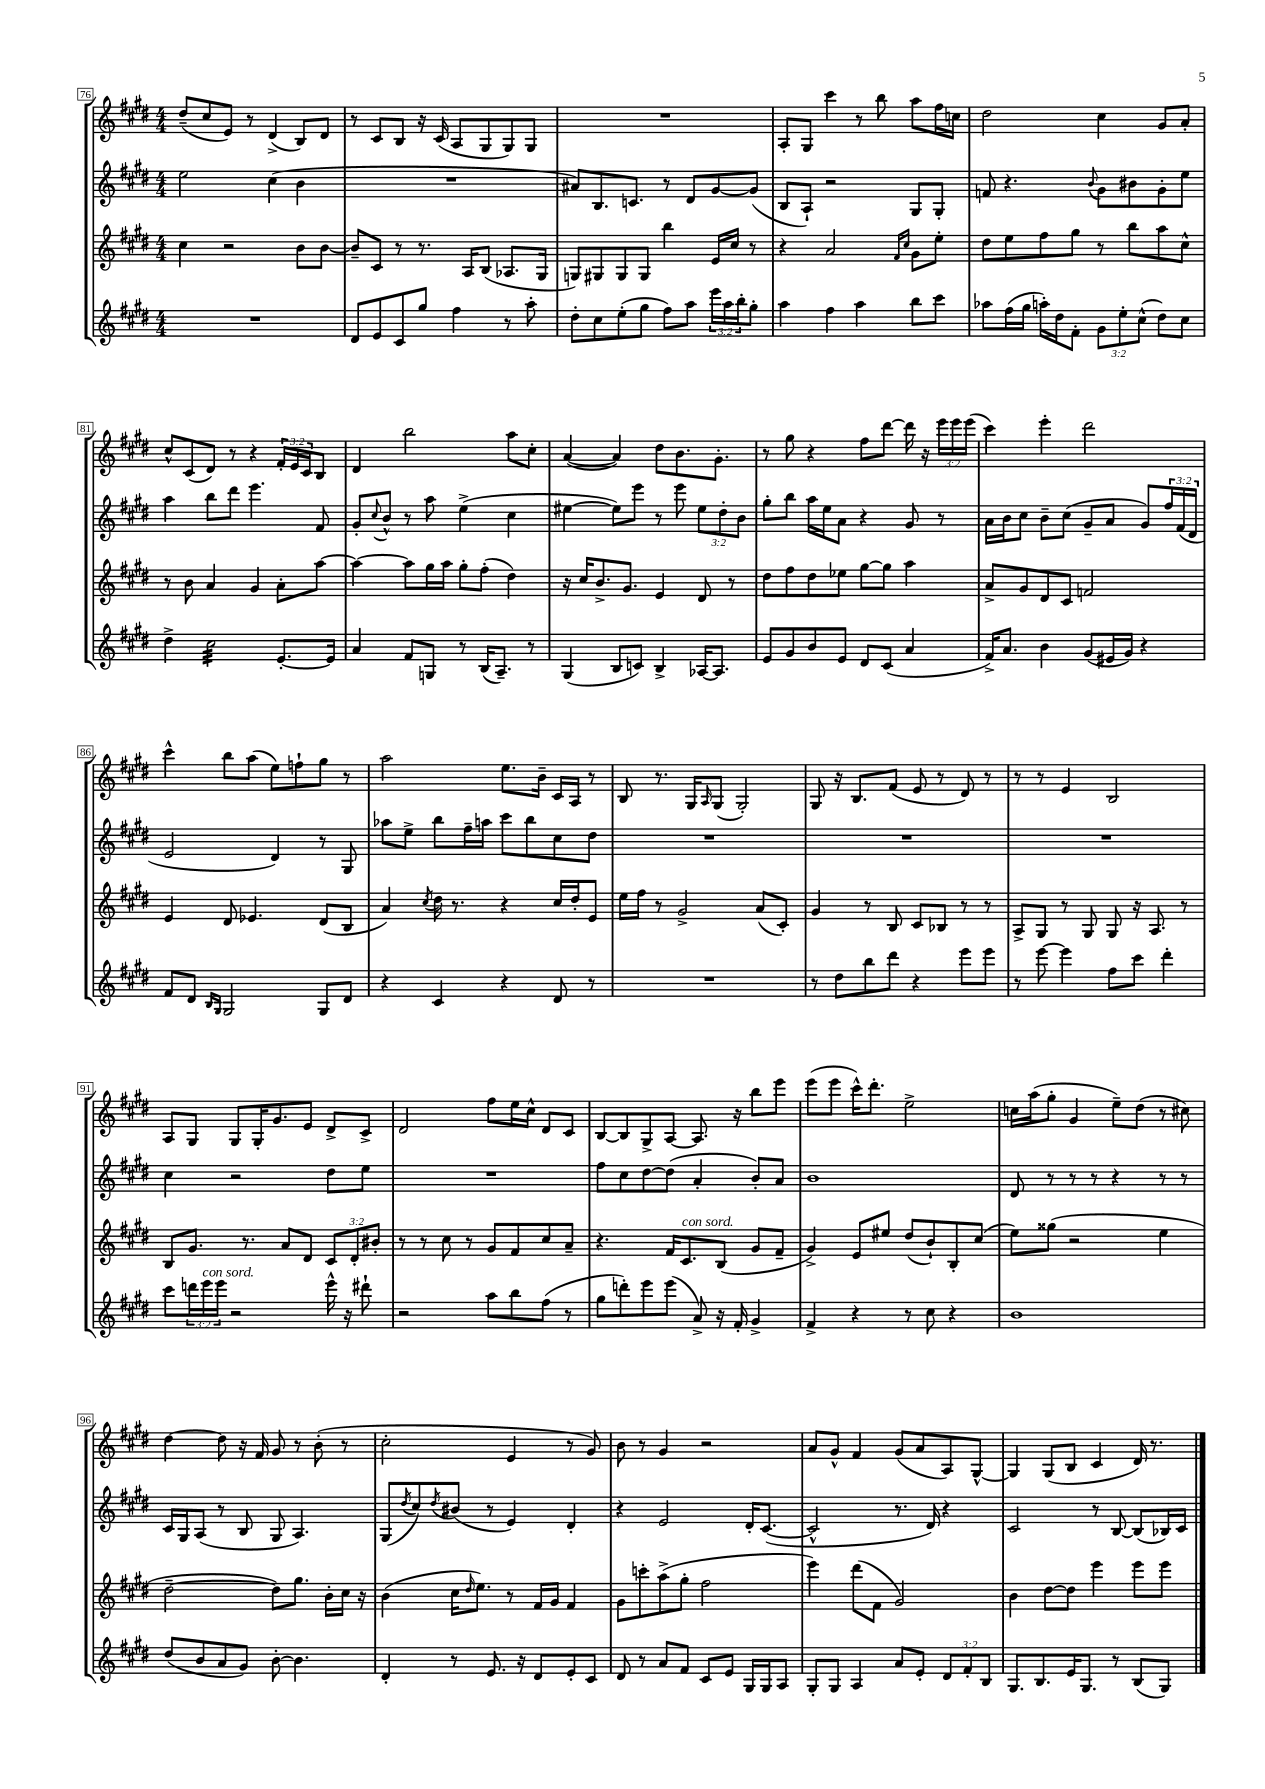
<<
\new StaffGroup <<
\new Staff = "s0" {
    \clef treble \key e \major \numericTimeSignature \time 4/4 \override Staff.TupletNumber.text = #tuplet-number::calc-fraction-text
    dis''8--( cis''8 e'8) r8 dis'4->( b8) dis'8 |
    r8 cis'8 b8 r16 cis'16( a8 gis8 gis8) gis8 |
    R1 |
    a8-. gis8 cis'''4 r8 b''8 a''8 fis''16 c''16 |
    dis''2 cis''4 gis'8 a'8-. |
    cis''8-^ cis'8( dis'8) r8 r4 \tuplet 3/2 { fis'16-. e'16 cis'16 } b8 |
    dis'4 b''2 a''8 cis''8-. |
    a'4~( a'4) dis''8 b'8. gis'8.-. |
    r8 gis''8 r4 fis''8 dis'''8~ dis'''16 r16 \tuplet 3/2 { e'''16 e'''16 e'''16( } |
    cis'''4) e'''4-. dis'''2 |
    cis'''4-^ b''8 a''8( e''8) f''8-! gis''8 r8 |
    a''2 e''8. b'16-- cis'16 a16 r8 |
    b8 r8. gis16 \grace { a16 } gis8( gis2-.) |
    gis8 r16 b8. fis'8( e'8 r8 dis'8) r8 |
    r8 r8 e'4 b2 |
    a8 gis8 gis8 gis16-. gis'8. e'8 dis'8-> cis'8-> |
    dis'2 fis''8 e''16 cis''16-^ dis'8 cis'8 |
    b8~ b8 gis8-> a8~ a8. r16 b''8 e'''8 |
    e'''8( e'''8 cis'''16-^) dis'''8.-. e''2-> |
    c''16 a''16( gis''8-. gis'4 e''8--) dis''8( r8 cis''8) |
    dis''4~ dis''8 r16 fis'16 gis'8 r8 b'8-.( r8 |
    cis''2-. e'4 r8 gis'8) |
    b'8 r8 gis'4 r2 |
    a'8 gis'8-^ fis'4 gis'8( a'8 a8) gis8~-^ |
    gis4 gis8( b8 cis'4 dis'16) r8. \bar "|." |
}
\new Staff = "s1" {
    \clef treble \key e \major \numericTimeSignature \time 4/4 \override Staff.TupletNumber.text = #tuplet-number::calc-fraction-text
    e''2 cis''4( b'4 |
    R1 |
    ais'8) b8. c'8. r8 dis'8 gis'8~ gis'8( |
    b8 a8-!) r2 gis8 gis8-. |
    f'8 r4. \appoggiatura { b'8 } gis'8 bis'8 gis'8-. e''8 |
    a''4 b''8 dis'''8 e'''4. fis'8 |
    gis'8-. \appoggiatura { cis''8 } b'8-^ r8 a''8 e''4->( cis''4 |
    eis''4~ eis''8) e'''8 r8 e'''8 \tuplet 3/2 { eis''8 dis''8-. b'8 } |
    gis''8-. b''8 a''16 e''16 a'8 r4 gis'8 r8 |
    a'16 b'16 cis''8 b'8-- cis''8( gis'8-- a'8 gis'8) \tuplet 3/2 { fis''16 fis'16( dis'16 } |
    e'2 dis'4) r8 gis8 |
    aes''8 e''8-> b''8 fis''16-- a''16 cis'''8 b''8 cis''8 dis''8 |
    R1 |
    R1 |
    R1 |
    cis''4 r2 dis''8 e''8 |
    R1 |
    fis''8 cis''8 dis''8~ dis''8( a'4-. b'8-.) a'8 |
    b'1 |
    dis'8 r8 r8 r8 r4 r8 r8 |
    cis'16 gis16 a8( r8 b8 gis8 a4.) |
    gis8( \acciaccatura { dis''8 } cis''8) \acciaccatura { dis''8 } bis'8( r8 e'4) dis'4-. |
    r4 e'2 dis'16-. cis'8.~( |
    cis'2-^ r8. dis'16) r4 |
    cis'2 r8 b8~ b8( bes16) cis'16 \bar "|." |
}
\new Staff = "s2" {
    \clef treble \key e \major \numericTimeSignature \time 4/4 \override Staff.TupletNumber.text = #tuplet-number::calc-fraction-text
    cis''4 r2 b'8 b'8~ |
    b'8-- cis'8 r8 r8. a16 b8( aes8. gis16 |
    g8) gis8 gis8 gis8 b''4 e'16 cis''16 r8 |
    r4 a'2 \grace { fis'16 cis''16 } gis'8 e''8-. |
    dis''8 e''8 fis''8 gis''8 r8 b''8 a''8 cis''8-^ |
    r8 b'8 a'4 gis'4 a'8-. a''8~ |
    a''4~ a''8 gis''16 a''16 gis''8-. fis''8-.( dis''4) |
    r16 cis''16 b'8.-> gis'8. e'4 dis'8 r8 |
    dis''8 fis''8 dis''8 ees''8 gis''8~ gis''8 a''4 |
    a'8-> gis'8 dis'8 cis'8 f'2 |
    e'4 dis'8 ees'4. dis'8( b8 |
    a'4) \acciaccatura { cis''8 } dis''16 r8. r4 cis''16 dis''16-. e'8 |
    e''16 fis''16 r8 gis'2-> a'8( cis'8-.) |
    gis'4 r8 b8 cis'8 bes8 r8 r8 |
    a8-> gis8 r8 gis8 gis8 r16 a8. r8 |
    b8 gis'8. r8. a'8 dis'8 \tuplet 3/2 { cis'8 dis'8-. bis'8-. } |
    r8 r8 cis''8 r8 gis'8 fis'8 cis''8 a'8-- |
    r4. fis'16 cis'8.^\markup { \italic "con sord." } b8( gis'8 fis'8-- |
    gis'4->) e'8 eis''8 dis''8( b'8-!) b8-. cis''8( |
    e''8) gisis''8( r2 e''4 |
    dis''2~-- dis''8) gis''8. b'16-. cis''16 r16 |
    b'4( cis''16 \grace { dis''16 } e''8.) r8 fis'16 gis'16 fis'4 |
    gis'8 c'''8-. a''8->( gis''8-. fis''2 |
    e'''4) dis'''8( fis'8 gis'2) |
    b'4 dis''8~ dis''8 e'''4 e'''8 e'''8 \bar "|." |
}
\new Staff = "s3" {
    \clef treble \key e \major \numericTimeSignature \time 4/4 \override Staff.TupletNumber.text = #tuplet-number::calc-fraction-text
    R1 |
    dis'8 e'8 cis'8 gis''8 fis''4 r8 a''8-. |
    dis''8-. cis''8 e''8-.( gis''8 fis''8) a''8 \tuplet 3/2 { e'''16 a''16 b''16-. } gis''8-. |
    a''4 fis''4 a''4 b''8 cis'''8 |
    aes''8 fis''16( gis''16 a''16-.) dis''16 fis'8-. \tuplet 3/2 { gis'8 e''8-. cis''8-^( } dis''8) cis''8 |
    dis''4-> cis''2:32 e'8.~-. e'16 |
    a'4 fis'8 g8 r8 b16( a8.--) r8 |
    gis4( b8 c'8) b4-> aes16~ aes8. |
    e'8 gis'8 b'8 e'8 dis'8 cis'8( a'4 |
    fis'16->) a'8. b'4 gis'8( eis'16 gis'16) r4 |
    fis'8 dis'8 \grace { b16 gis16 } gis2 gis8 dis'8 |
    r4 cis'4 r4 dis'8 r8 |
    R1 |
    r8 dis''8 b''8 dis'''8 r4 e'''8 e'''8 |
    r8 e'''8~ e'''4 fis''8 cis'''8 dis'''4-. |
    cis'''8 \tuplet 3/2 { d'''16 e'''16^\markup { \italic "con sord." } e'''16 } r2 e'''16-^ r16 dis'''8-! |
    r2 a''8 b''8 fis''8( r8 |
    gis''8 d'''8-.) e'''8 e'''8( a'8->) r16 fis'16-. gis'4-> |
    fis'4-> r4 r8 cis''8 r4 |
    b'1 |
    dis''8( b'8 a'8 gis'8) b'8~-. b'4. |
    dis'4-. r8 e'8. r16 dis'8 e'8-. cis'8 |
    dis'8 r8 a'8 fis'8 cis'8 e'8 gis16 gis16 a8 |
    gis8-. gis8 a4 a'8 e'8-. \tuplet 3/2 { dis'8 fis'8-. b8 } |
    gis8. b8. e'16 gis8. r8 b8( gis8) \bar "|." |
}
>>
>>
\layout { \context { \Score currentBarNumber = #76 \override BarNumber.stencil = #(make-stencil-boxer 0.1 0.3 ly:text-interface::print) } }
